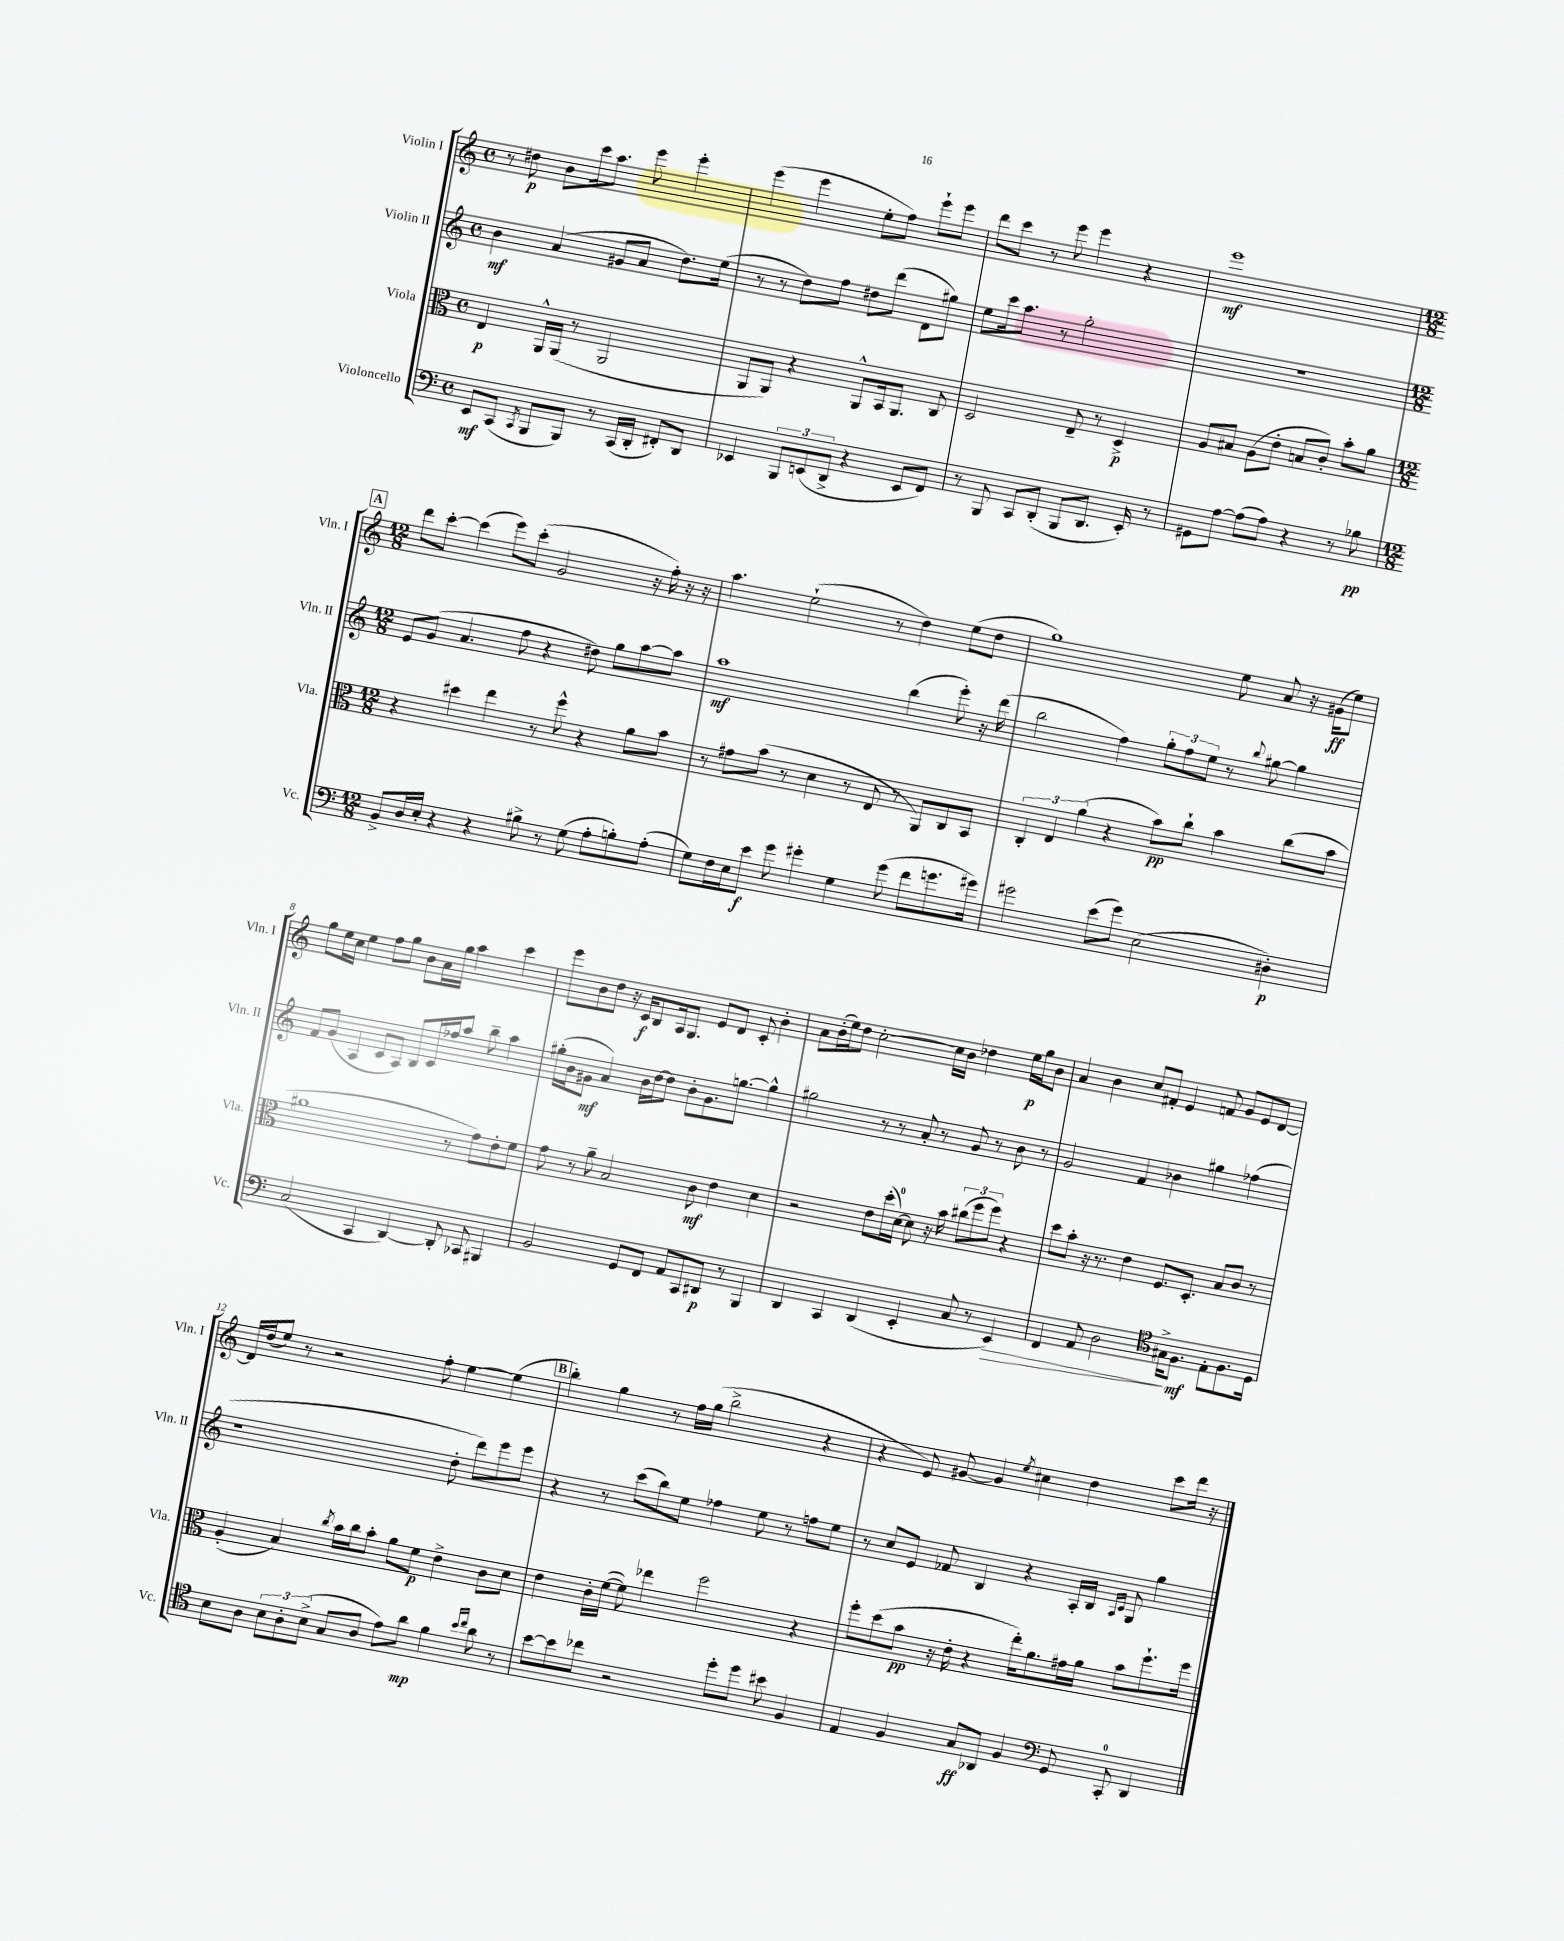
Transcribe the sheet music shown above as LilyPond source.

<<
\new StaffGroup <<
\new Staff = "s0" \with { instrumentName = "Violin I" shortInstrumentName = "Vln. I" } {
    \clef treble \key c \major \defaultTimeSignature \time 4/4
    \autoBeamOff r8 dis''8\p b'8[ c'''16 a''8.] e'''8 e'''4-. |
    e'''4( e'''4 e''8[-. f''8]) e'''8[-! e'''8] |
    d'''8[ c'''8] r8 e'''8 e'''4 r4 |
    e'''1\mf |
    \mark \markup { \box "A" } \numericTimeSignature \time 12/8 d'''8[ c'''8]~-. c'''4( e'''8[) c'''8]-.( g'2 r16 f''16-.) r16 r16 |
    a''4. e''2-!( r8 d''4) e''8[( d''8] |
    g''1) e''8 a'8 r16 gis'16[\ff( e''8]) |
    g''8[ e''16 c''16] e''4 f''8[ g''8] b'8[ a'16 g''16] a''4 c'''4 |
    e'''8[ b'8 d''8] r16 c'16[\f b8 a16 g8.] e'8[ d'8] c'8-. b'4-. |
    a'8[ b'16-.( e''16) d''8] c''2~-. c''16[ b'16] des''4 e''16[\p g''16 b'8] |
    a'4 b'4 c''8[ fis'8]-. e'4 f'8 g'8[ e'8 d'8]~ |
    d'16[ d''16( e''8]) r8 r2 f''8-. e''4~ e''4( |
    \mark \markup { \box "B" } b''4-.) g''4 r8 f''16[ g''16]( b''2-> r4 |
    r4 e'8) gis'8~ gis'4 \acciaccatura { e''8 } cis''4 d''4 c'''8[ d'''16] r16 \bar "|." |
}
\new Staff = "s1" \with { instrumentName = "Violin II" shortInstrumentName = "Vln. II" } {
    \clef treble \key c \major \defaultTimeSignature \time 4/4
    \autoBeamOff b'4\mf a'4( gis'8[ a'8] d''8.[) e''16]( |
    r8 r8 d''8[) f''8] dis''8[ d'''8]( d'8[ gis''8]) |
    e''8[ c'''16 a''8.] r8 g''2-. |
    R1 |
    \mark \markup { \box "A" } \numericTimeSignature \time 12/8 e'8[ g'8]( a'4. f''8 r4 dis''8) g''8[ a''8~ a''8] |
    a''1\mf b''4( e'''8-.) r16 d'''16( |
    b''2 f''4) \tuplet 3/2 { g''8[-. f''8 e''8] } r8 \appoggiatura { b''8 } gis''8~ gis''4 |
    f'8[ g'8]( a4 c'8[ a8]) b8[ c'16 fes''16 a''8] b''8-- a''4 |
    gis''16[-.( b'16 gis'8]\mf a'4) b'16[ d''16~ d''8] b'8[-. gis'8. g''8.]~ g''4-^ |
    gis''2 r8 r8 a'8-. r8 g'8 r8 b'8 r8 |
    g'2 f'4 bes'4 gis''4 fes''4( |
    r1 d''8-. d'''8[) e'''8 e'''8] |
    \mark \markup { \box "B" } r4 r8 c'''8[( b''8) e''8] fes''4 e''8 r8 f''8[ e''8] |
    r8 c''8[ e'8] fes'8 b4 r4 a16[-. b16] \grace { a16[ c'16] } g8 g''4 \bar "|." |
}
\new Staff = "s2" \with { instrumentName = "Viola" shortInstrumentName = "Vla." } {
    \clef alto \key c \major \defaultTimeSignature \time 4/4
    \autoBeamOff e4\p a,16[-^ a,16]( r8 a,2 |
    a,8[ a,8]) r4 a,8[-^ b,16 a,8.] c8 |
    d2 e8-- r8 d4->\p |
    a8[ bis8] a8[( e'8]-. b8[ c'8]-.) b'8[-. a'8] |
    \mark \markup { \box "A" } \numericTimeSignature \time 12/8 r4 dis''4 e''4 r8 f''8-^ r4 a'8[ b'8] |
    r8 gis'8[ b'8]( r8 d'4 r8 e8 r8 a,8[) c8 b,8] |
    \tuplet 3/2 { c4-. e4 a'4( } r4 b'8[\pp) c''8]-! b'4 c''8[( b'8] |
    ais'1 r8 g'8[) e'8-. f'8] |
    g'8 r8 a'8-- b2 c'8\mf e'4 d'4 |
    r2 e'8[ d''16-.( d'16]-0~) d'8 r16 b'16 \tuplet 3/2 { cis''8[( f''8 f''8]) } r4 |
    d''8[ b'8]-. r16 r8. e'4 f8.[ d8.]-. b8[ c'8] r8 |
    a4-.( b4) \acciaccatura { c''8 } b'16[ c''16 b'8]-. a'8[ f'8]\p e'4-> c'8[ d'8] |
    \mark \markup { \box "B" } e'4 c'16[-. f'16]~( f'8) ees''4 f''2 r4 |
    f''8[-. d''8( b'8]\pp r16 e'16-. r4 e''16[-.) a'8. gis'16 a'16] b'8[ f''8.-! f''16] \bar "|." |
}
\new Staff = "s3" \with { instrumentName = "Violoncello" shortInstrumentName = "Vc." } {
    \clef bass \key c \major \defaultTimeSignature \time 4/4
    \autoBeamOff e,8[\mf c,8]( \acciaccatura { c,8 } b,,8[ b,,8]) r8 c,16[( d,16]-. fis,8[-.) d,8] |
    ees,4 \tuplet 3/2 { b,,8[ e,8( d,8]-> } r4 e,8[ f,8]) |
    r8 b,,8 c,8[ d,8]-.( b,,8[ d,8.] e,16-.) r8 |
    gis,8[ a8]~ a8[( a8]) r4 r8 bes8\pp |
    \mark \markup { \box "A" } \numericTimeSignature \time 12/8 b,8[-> d16 e16]-. r4 r4 bis8-> r8 g8( a8[-. b8-.) a8]-.( |
    g8[) f16 e16 e'8]\f g'8 gis'4-. g4 gis'8( f'8[ g'8. gis'16]) |
    gis'2 e'8[( gis'8]) e2( dis4-.\p) |
    c2( c,4 d,4~) d,8-. ces,8 bis,,4 |
    b,2 g,8[ f,8] a,8[ c,8 dis,8]\p r8 b,,4 |
    d,4 c,4 d,4( e,4-. c8 r8 e,4\>) |
    f,4 a,8 d2 gis16[->\! f8.]\mf e8[-. f8. d16] |
    \clef tenor b8[ a8] \tuplet 3/2 { b8[ a8-. b8]->( } g8[ a8] e'8[) a'8]\mp f'4 \grace { b'16[ c''16] } a'8 r8 |
    \mark \markup { \box "B" } b'8[~ b'8 ces''8] r2 d''8[-. d''8] bis'8 f4 |
    e4 f4 g8[\ff aes,8] f4 \clef bass g,8 c,8-0-. d,4 \bar "|." |
}
>>
>>
